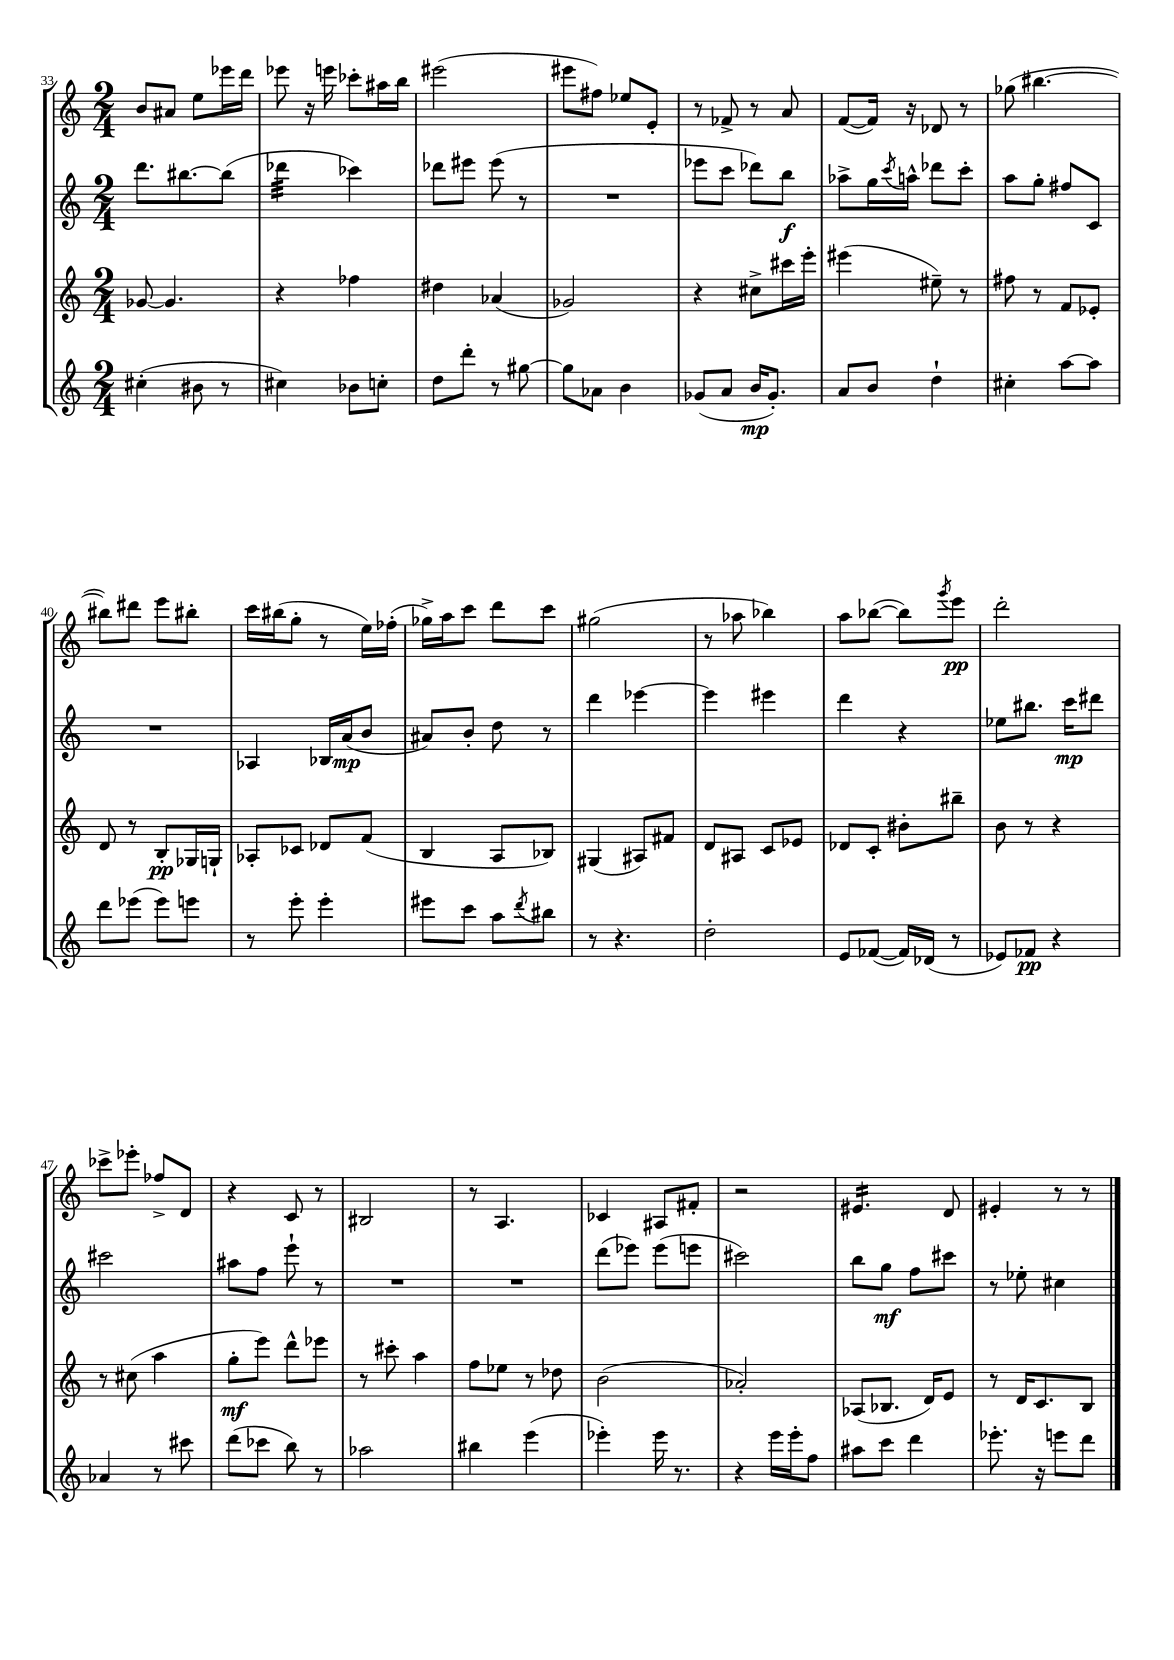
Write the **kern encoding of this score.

**kern	**kern	**kern	**kern
*staff4	*staff3	*staff2	*staff1
*clefG2	*clefG2	*clefG2	*clefG2
*k[]	*k[]	*k[]	*k[]
*M2/4	*M2/4	*M2/4	*M2/4
(4cc#'	[8g-	8.ddd	8b
.	4.g-]	.	8a#
.	.	[8.bb#	.
8b#	.	.	8ee
8r	.	(8bb#]	16eee-
.	.	.	16ddd
=	=	=	=
4cc#)	4r	4ddd-	8eee-
.	.	.	16r
.	.	.	16eee
8b-	4ff-	4ccc-)	8ccc-'
8cc'	.	.	16aa#
.	.	.	16bb
=	=	=	=
8dd	4dd#	8ddd-	(2eee#
8ddd'	.	8eee#	.
8r	(4a-	(8eee#	.
[8gg#	.	8r	.
=	=	=	=
8gg#]	2g-)	2r	8eee#
8a-	.	.	8ff#)
4b	.	.	8ee-
.	.	.	8e'
=	=	=	=
(8g-	4r	8eee-	8r
8a	.	8ccc	8f-^
16b	8cc#^	8ddd-)	8r
8.g-')	.	.	.
.	16ccc#	8bb	8a
.	16eee'	.	.
=	=	=	=
8a	(4eee#	8aa-^	([8f
8b	.	16gg	16f])
.	.	8qccc	.
.	.	16aa^^	16r
4dd`	8ee#~)	8ddd-	8d-
.	8r	8ccc'	8r
=	=	=	=
4cc#'	8ff#	8aa	(8gg-
.	8r	8gg'	[4.bb#
[8aa	8f	8ff#	.
8aa]	8e-'	8c	.
=	=	=	=
8ddd	8d	2r	8bb#])
(8eee-	8r	.	8ddd#
8eee-)	8B'	.	8eee
8eee	16G-	.	8bb#'
.	16G`	.	.
=	=	=	=
8r	8A-'	4A-	16ccc
.	.	.	(16bb#
8eee'	8c-	.	8gg'
4eee'	8d-	16B-	8r
.	.	(16a	.
.	(8f	8b	16ee)
.	.	.	(16ff-'
=	=	=	=
8eee#	4B	8a#)	16gg-^)
.	.	.	16aa
8ccc	.	8b'	8ccc
8aa	8A	8dd	8ddd
8qddd	.	.	.
8bb#	8B-)	8r	8ccc
=	=	=	=
8r	(4G#	4ddd	(2gg#
4.r	.	.	.
.	8A#)	[4eee-	.
.	8f#	.	.
=	=	=	=
2dd'	8d	4eee-]	8r
.	8A#	.	8aa-
.	8c	4eee#	4bb-)
.	8e-	.	.
=	=	=	=
8e	8d-	4ddd	8aa
([8f-	8c'	.	([8bb-
16f-])	8b#'	4r	8bb-])
(16d-	.	.	.
.	.	.	8qggg
8r	8bb#~	.	8eee
=	=	=	=
8e-)	8b	8ee-	2ddd'
8f-	8r	8.bb#	.
4r	4r	.	.
.	.	16ccc	.
.	.	8ddd#	.
=	=	=	=
4a-	8r	2ccc#	8ccc-^
.	(8cc#	.	8eee-'
8r	4aa	.	8ff-^
8ccc#	.	.	8d
=	=	=	=
(8ddd	8gg'	8aa#	4r
8ccc-	8eee)	8ff	.
8bb)	8ddd^^	8eee`	8c
8r	8eee-	8r	8r
=	=	=	=
2aa-	8r	2r	2B#
.	8ccc#'	.	.
.	4aa	.	.
=	=	=	=
4bb#	8ff	2r	8r
.	8ee-	.	4.A
(4eee	8r	.	.
.	8dd-	.	.
=	=	=	=
4eee-')	(2b	(8ddd	4c-
.	.	8eee-)	.
16eee-	.	(8eee-	8A#
8.r	.	.	.
.	.	8eee	8f#'
=	=	=	=
4r	2a-')	2ccc#)	2r
16eee	.	.	.
16eee'	.	.	.
8ff	.	.	.
=	=	=	=
8aa#	(8A-	8bb	4.e#
8ccc	8.B-	8gg	.
4ddd	.	8ff	.
.	16d)	.	.
.	8e	8ccc#	8d
=	=	=	=
8.eee-'	8r	8r	4e#'
.	16d	8ee-'	.
16r	8.c	.	.
8eee	.	4cc#	8r
8ddd	8B	.	8r
==	==	==	==
*-	*-	*-	*-
